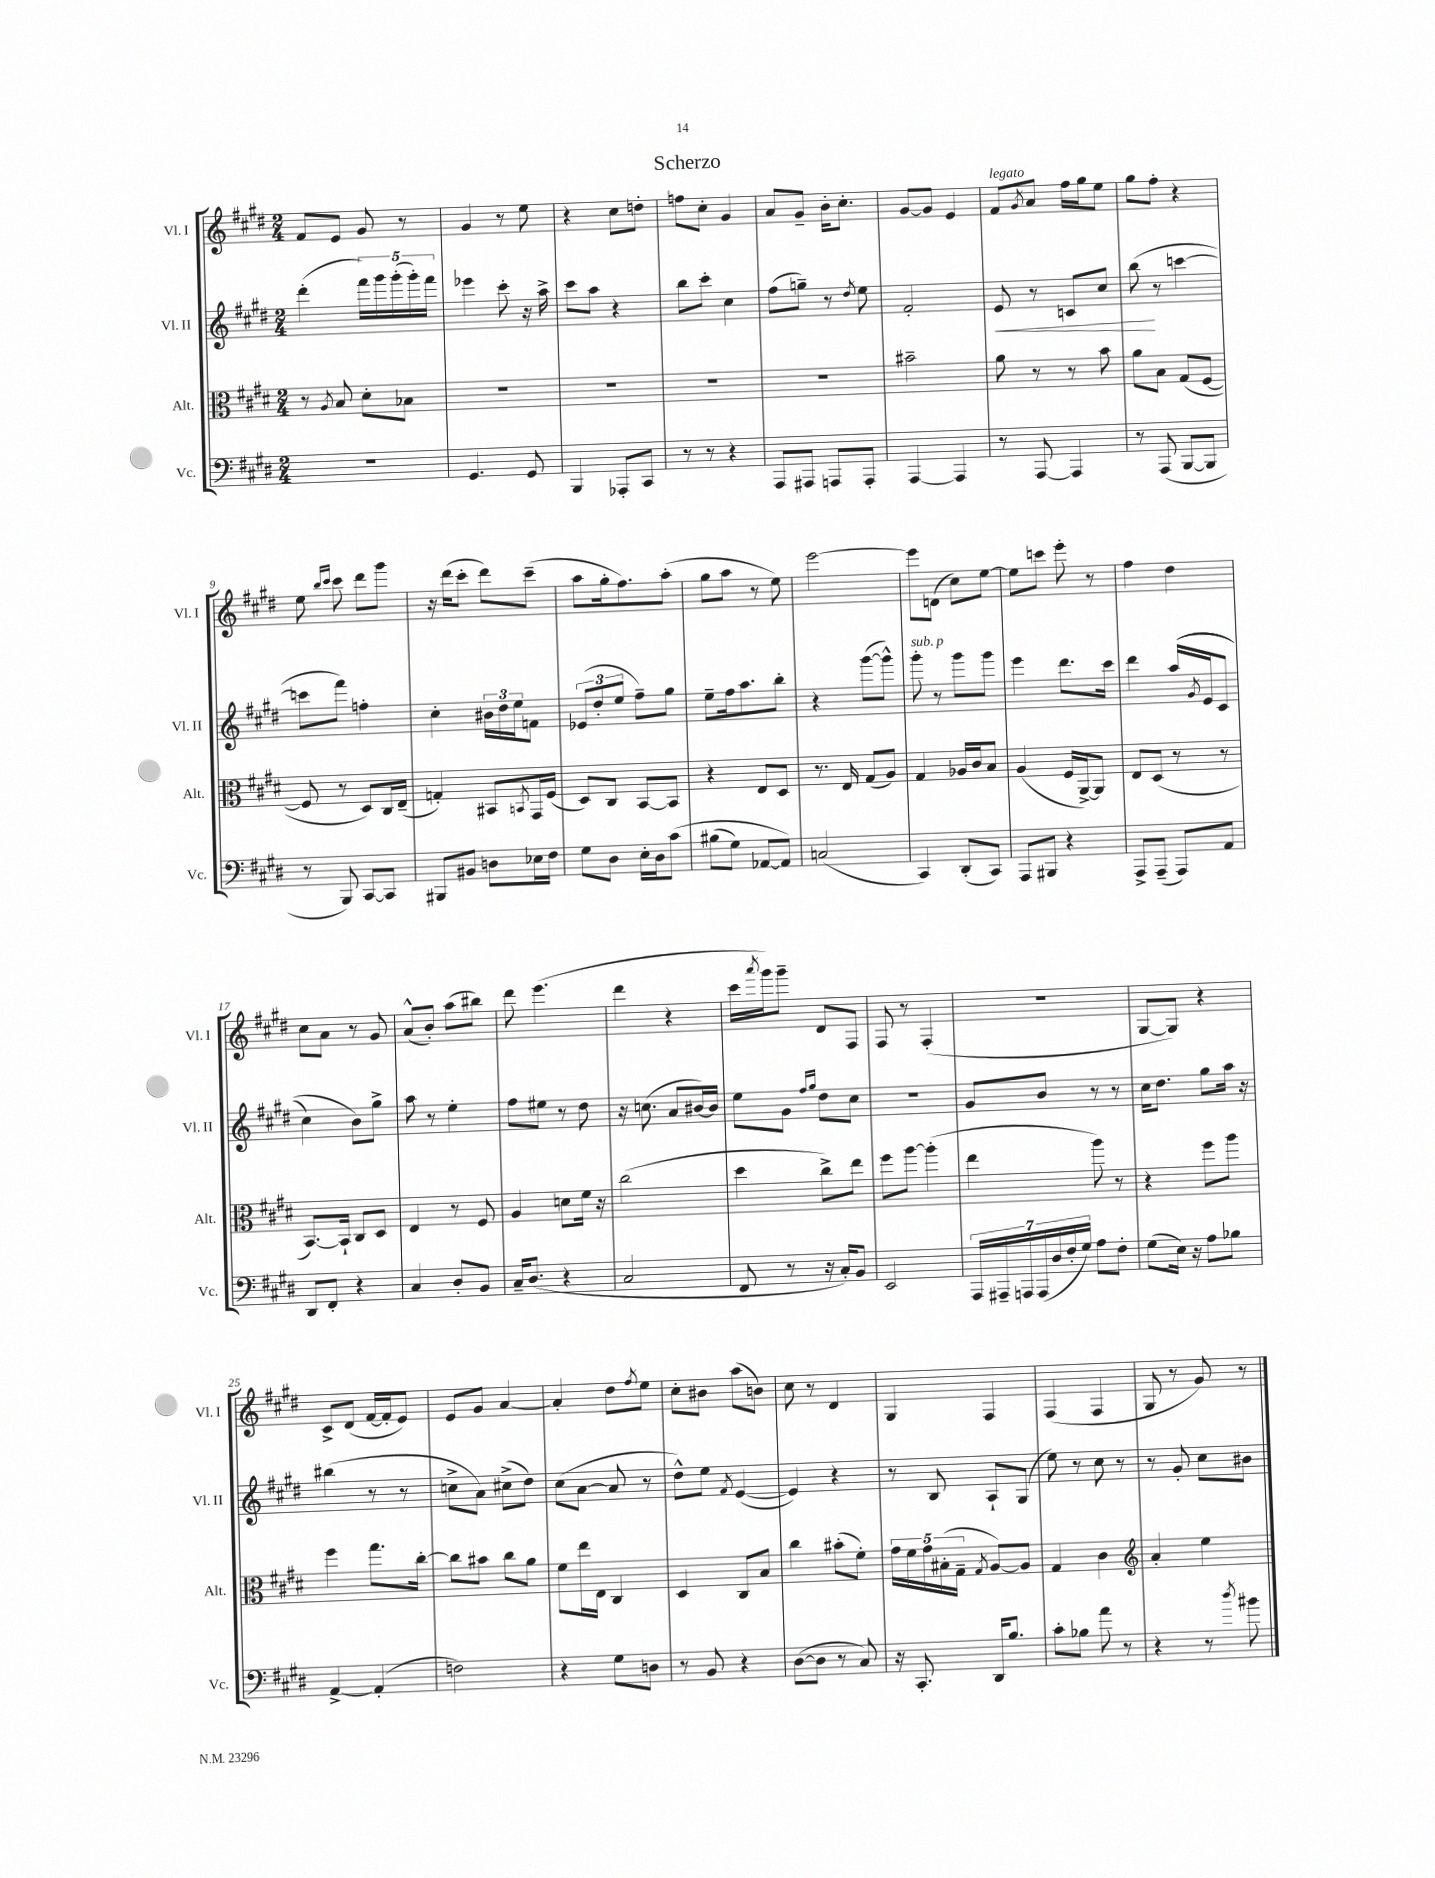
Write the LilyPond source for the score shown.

\header { title = "Scherzo" }
<<
\new StaffGroup <<
\new Staff = "s0" \with { instrumentName = "Vl. I" shortInstrumentName = "Vl. I" } {
    \clef treble \key e \major \numericTimeSignature \time 2/4
    fis'8 e'8 gis'8 r8 |
    gis'4 r8 e''8 |
    r4 cis''8 d''8-. |
    f''8 cis''8-. gis'4 |
    a'8 gis'8-- b'16-. cis''8.-. |
    gis'8~ gis'8 e'4 |
    fis'8^\markup { \italic "legato" } \acciaccatura { gis'8 } a'8 fis''16 gis''16 e''8 |
    gis''8 fis''8-. r4 |
    e''8 \grace { b''16 cis'''16 } cis'''8 dis'''8 gis'''8 |
    r16 dis'''16( cis'''8-. dis'''8) cis'''8--( |
    a''8 gis''16-. fis''8.) a''8-.( |
    gis''8 a''8 r8 e''8) |
    e'''2~ |
    e'''8 d'8( cis''8) e''8~ |
    e''8 c'''8 e'''8-. r8 |
    fis''4 dis''4 |
    cis''8 a'8 r8 gis'8 |
    a'8-^( b'8-.) a''8( bis''8) |
    dis'''8 e'''4.( |
    dis'''4 r4 |
    cis'''16 \acciaccatura { a'''8 } gis'''16) gis'''8-- dis'8 fis8 |
    fis8 r8 fis4-.( |
    r2 |
    gis8~ gis8) r4 |
    cis'8-> dis'8( fis'16~ fis'16-. e'8) |
    e'8 gis'8 a'4~ |
    a'4-. dis''8 \acciaccatura { fis''8 } e''8 |
    cis''8-. bis'8 a''8( b'8) |
    cis''8 r8 dis'4 |
    gis4 fis4 |
    fis4( fis4 |
    gis8 r8 gis'8) r8 \bar "|." |
}
\new Staff = "s1" \with { instrumentName = "Vl. II" shortInstrumentName = "Vl. II" } {
    \clef treble \key e \major \numericTimeSignature \time 2/4
    dis'''4-.( \tuplet 5/4 { fis'''16) gis'''16 gis'''16-.( gis'''16-.) fis'''16 } |
    ees'''4 cis'''8-. r16 a''16-> |
    cis'''8 a''8 r4 |
    b''8 cis'''8-. cis''4 |
    fis''8( g''8--) r8 \acciaccatura { dis''8 } e''8 |
    fis'2-. |
    e'8\< r8 c'8 cis''8 |
    b''8\!( r8 c'''4~ |
    c'''8 fis'''8) f''4-. |
    cis''4-. \tuplet 3/2 { bis'16 dis''16 e''16 } f'8 |
    \tuplet 3/2 { ees'8( dis''8-. e''8 } fis''8--) gis''8 |
    e''8-- fis''16 a''8. b''8-. |
    r4 gis'''8~( gis'''8-^) |
    gis'''8-.^\markup { \italic "sub. p" } r8 gis'''8 gis'''8 |
    e'''4 dis'''8. cis'''16 |
    dis'''4 a''16(\( \acciaccatura { gis'8 } e'16 cis'8 |
    cis''4) b'8\) gis''8-> |
    a''8 r8 e''4-. |
    fis''8 eis''8 r8 dis''8 |
    r16 c''8.( a'8 bis'16~) bis'16 |
    e''8 gis'8 \grace { fis''16 gis''16 } dis''8 cis''8 |
    r2 |
    gis'8 b'8 r8 r8 |
    cis''16 dis''8. gis''8 a''16 r16 |
    bis''4( r8 r8 |
    c''8-> a'8) cis''8->( dis''8) |
    cis''8( a'8~ a'8 r8 |
    dis''8-^) e''8 \acciaccatura { fis'8 } e'4~( |
    e'4) r4 |
    r8 b8 a8-! gis8( |
    e''8) r8 cis''8 r8 |
    r8 gis'8-. cis''8 bis'8 \bar "|." |
}
\new Staff = "s2" \with { instrumentName = "Alt." shortInstrumentName = "Alt." } {
    \clef alto \key e \major \numericTimeSignature \time 2/4
    r8 \acciaccatura { a8 } b8 dis'8-. bes8 |
    R2 |
    R2 |
    R2 |
    R2 |
    bis'2-- |
    a'8 r8 r8 b'8 |
    a'8 b8 gis8( fis8~ |
    fis8 r8 dis8) cis16 e16--( |
    g4-.) bis,8 \acciaccatura { b,8 } gis,16 fis16( |
    dis8) cis8 b,8~ b,8 |
    r4 e8 dis8 |
    r8. e16 gis8( a8) |
    gis4 aes16 cis'16 b8 |
    a4( fis16 a,16~->) a,8 |
    e8 dis8( r8 r8 |
    b,8.~) b,16-! cis8 dis8 |
    e4 r8 fis8 |
    a4 d'8 fis'16 r16 |
    cis''2( |
    dis''4 cis''8->) e''8 |
    fis''8 a''8~ a''4-.( |
    e''4 a''8) r8 |
    r4 fis''8 a''8 |
    fis''4 gis''8. cis''16~-. |
    cis''8 bis'8 cis''8 a'8 |
    fis'8 e''16 e16 cis4 |
    dis4 cis8 b8 |
    cis''4 bis'8-.( fis'8-.) |
    \tuplet 5/4 { gis'16 fis'16 gis'16 bis16-.( gis16-- } \acciaccatura { gis8 } a8~) a8 |
    gis4 cis'4 |
    \clef treble a'4-. e''4 \bar "|." |
}
\new Staff = "s3" \with { instrumentName = "Vc." shortInstrumentName = "Vc." } {
    \clef bass \key e \major \numericTimeSignature \time 2/4
    R2 |
    gis,4. gis,8 |
    b,,4 aes,,8-. cis,8 |
    r8 r8 r4 |
    a,,8 ais,,8 a,,8 a,,8-. |
    a,,4~ a,,4 |
    r8 a,,8~ a,,4 |
    r8 a,,8( b,,8~ b,,8 |
    r8 b,,8) cis,8~ cis,8 |
    bis,,8 bis,8 d8 ees16 fis16 |
    gis8 dis8 e16-. dis16 cis'8\( |
    bis8( gis8) aes,8~ aes,8\) |
    c2( |
    cis,4) dis,8-.( cis,8) |
    a,,8 bis,,8 r4 |
    a,,8-> a,,8--( a,,8) a,8 |
    dis,8 fis,8-. r4 |
    cis4 dis8-. b,8 |
    cis16-- dis8.( r4 |
    cis2 |
    fis,8 r8 r16 cis16-.) b,8 |
    e,2 |
    \tuplet 7/4 { a,,16 ais,,16-- a,,16 a,,16( dis16 fis16-. gis16) } a8 fis8-. |
    gis8( e16) r16 a8 bes8 |
    a,4~-> a,4-.( |
    f2) |
    r4 gis8 d8 |
    r8 b,8 r4 |
    dis8~( dis8 r8 cis8) |
    r16 cis,8.-. dis,16 b8. |
    cis'8-. bes8 a'8 r8 |
    r4 r8 \acciaccatura { dis''8 } bis'8 \bar "|." |
}
>>
>>
